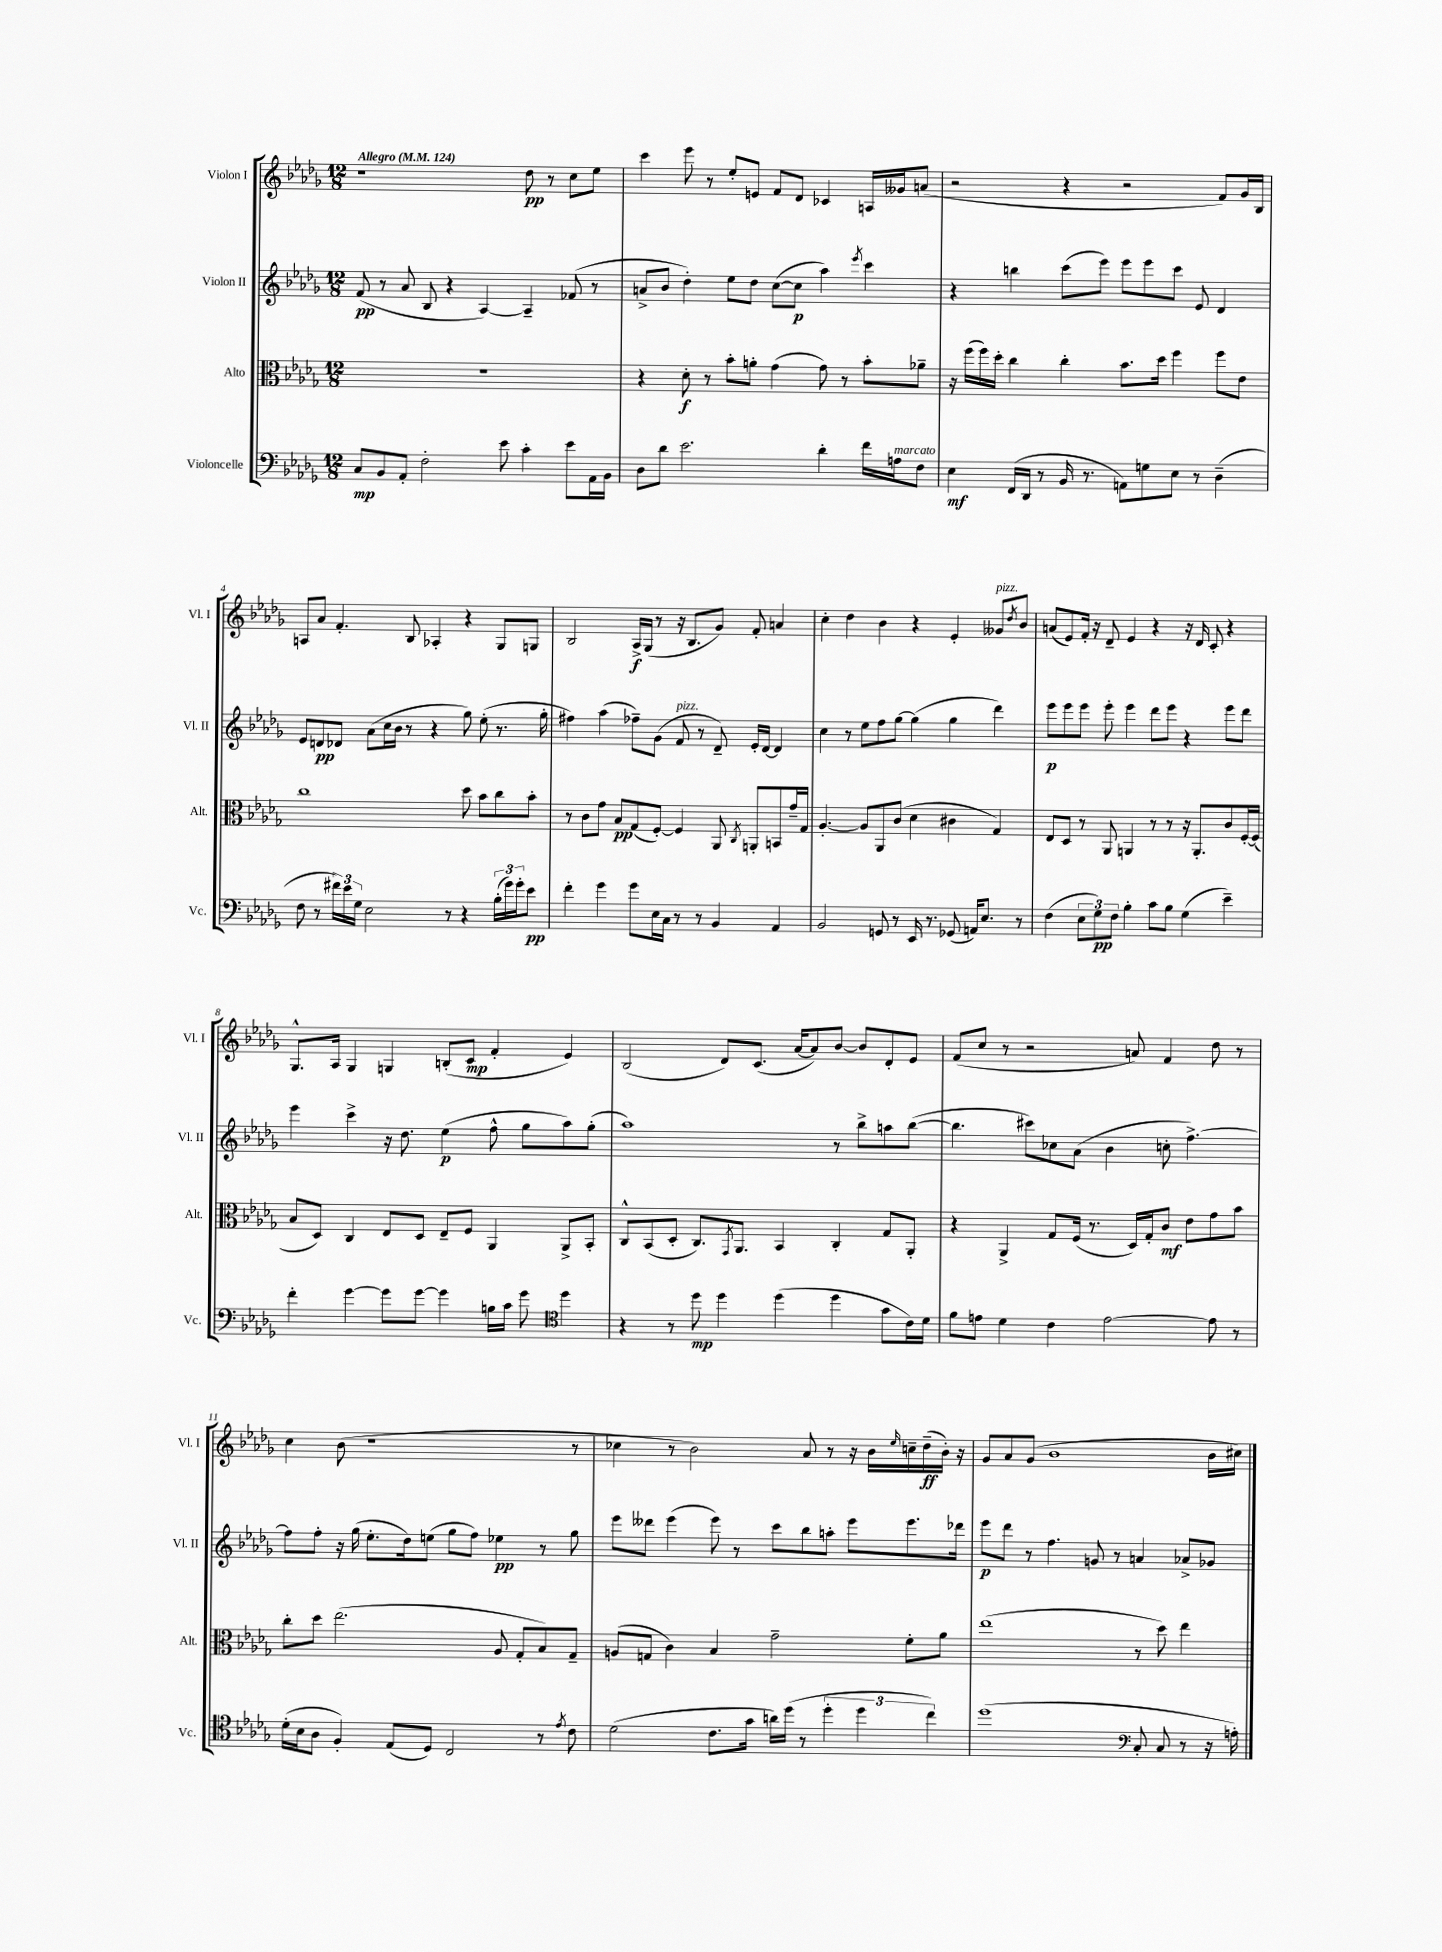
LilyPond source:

<<
\new StaffGroup <<
\new Staff = "s0" \with { instrumentName = "Violon I" shortInstrumentName = "Vl. I" } {
    \clef treble \key des \major \numericTimeSignature \time 12/8 \tempo "Allegro" 4 = 124
    r1 des''8\pp r8 c''8 ees''8 |
    c'''4 ees'''8 r8 ees''8-. e'8 f'8 des'8 ces'4 a16 geses'16 a'8( |
    r2 r4 r2 f'8) ges'16 bes16 |
    a8 aes'8 f'4.-. bes8 aes4-. r4 ges8 g8 |
    bes2 aes16->\f ges16( r8 r16 bes8. ges'8) f'8-. a'4 |
    c''4-. des''4 bes'4 r4 ees'4-. geses'8^\markup { \italic "pizz." } \acciaccatura { des''8 } bes'8 |
    a'8( ees'8) f'16-. r16 des'8-- ees'4 r4 r16 des'16 c'8-. r4 |
    ges8.-^ aes16 ges4 g4 b8-.( c'8\mp f'4-. ees'4) |
    bes2( des'8) c'8.( aes'16~ aes'8) bes'8~ bes'8 des'8-. ees'8 |
    f'8( c''8 r8 r2 a'8) f'4 des''8 r8 |
    c''4 bes'8( r1 r8 |
    ces''4 r8 bes'2) aes'8 r8 r16 bes'16 \grace { ees''16 } c''16-- des''16--\ff( bes'16-.) r16 |
    ges'8 aes'8 ges'8( bes'1 bes'16 cis''16) \bar "|." |
}
\new Staff = "s1" \with { instrumentName = "Violon II" shortInstrumentName = "Vl. II" } {
    \clef treble \key des \major \numericTimeSignature \time 12/8
    f'8\pp( r8 aes'8 bes8 r4 aes4~) aes4-- fes'8( r8 |
    a'8-> bes'8 des''4-.) ees''8 des''8 c''8~( c''8\p aes''4) \acciaccatura { ees'''8 } c'''4 |
    r4 b''4 c'''8( ees'''8) ees'''8 ees'''8 c'''8 ees'8 des'4 |
    ees'8 d'8\pp des'8 aes'8( c''16 bes'16 r8 r4 ges''8) ees''8-.( r8. ges''16-. |
    fis''4) aes''4( fes''8--) ges'8( f'8^\markup { \italic "pizz." } r8 des'8--) ees'16-. des'16~ des'4 |
    c''4 r8 ees''8 f''8 ges''8~ ges''4( ges''4 des'''4) |
    ees'''8\p ees'''8 ees'''8 ees'''8-. ees'''4 des'''8 ees'''8 r4 ees'''8 des'''8 |
    ees'''4 c'''4-> r16 des''8. ees''4\p( f''8-^ ges''8 aes''8) ges''8-.( |
    aes''1) r8 bes''8-> a''8 bes''8~( |
    bes''4. cis'''8) ces''8 aes'8( bes'4 c''8-. f''4.~->) |
    f''8 f''8-. r16 ges''16( ees''8.-. des''16) e''8( ges''8 f''8) ees''4\pp r8 ges''8 |
    ees'''8 deses'''8 ees'''4( ees'''8) r8 c'''8 bes''8 a''8-. ees'''8 ees'''8. des'''16 |
    ees'''8\p des'''8 r8 f''4. g'8 r8 a'4 aes'8-> ges'8 \bar "|." |
}
\new Staff = "s2" \with { instrumentName = "Alto" shortInstrumentName = "Alt." } {
    \clef alto \key des \major \numericTimeSignature \time 12/8
    R1. |
    r4 des'8-.\f r8 bes'8-. a'8-. ges'4( ges'8) r8 bes'8-. aes'8-- |
    r16 f''16( f''16) des''16-. c''4 c''4-. bes'8. des''16 f''4 f''8 ees'8 |
    c''1 des''8 bes'8 c''8 bes'8-. |
    r8 c'8 ges'8 bes8\pp ges8( f8~-.) f4 aes,8 \acciaccatura { c8 } a,8-. b,8 ges'16-- ges16 |
    aes4.~-. aes8 aes,8 c'8( des'4 cis'4 ges4) |
    ees8 des8 r8 aes,8 a,4 r8 r8 r16 a,8.-. c'8 f16~-. f16( |
    bes8 des8) c4 ees8 des8 ees8-- f8 aes,4 aes,8-> bes,8-. |
    c8-^ bes,8( des8-. c8.) \acciaccatura { ges,8 } aes,8. bes,4 c4-. ges8 aes,8-. |
    r4 aes,4-> ges8 f16( r8. des16) ges16-. c'8\mf ees'8 ges'8 bes'8 |
    c''8-. des''8 ees''2.( aes8 ges8-. bes8) ges8-- |
    a8( g8 c'4) bes4 ges'2-- f'8-. aes'8 |
    ees''1( r8 des''8) ees''4 \bar "|." |
}
\new Staff = "s3" \with { instrumentName = "Violoncelle" shortInstrumentName = "Vc." } {
    \clef bass \key des \major \numericTimeSignature \time 12/8
    c8\mp bes,8 aes,8-. f2-. ees'8 c'4-. ees'8 aes,16 bes,16 |
    des8 des'8 ees'2. des'4-. f'16 a16^\markup { \italic "marcato" } f8 |
    ees4\mf f,16( des,16 r8 bes,16 r8. a,8) g8 ees8 r8 des4--( |
    f8 r8 \tuplet 3/2 { fis'16) ees'16 ges16 } ees2 r8 r4 \tuplet 3/2 { bes16-.( ges'16) ges'16-. } ees'8\pp |
    f'4-. ges'4 ges'8 ees16 c16 r8 r8 bes,4 aes,4 |
    bes,2 g,8 r8 ees,16 r8. ges,8( a,16) ees8. r8 |
    f4( \tuplet 3/2 { ees8 ges8\pp) f8 } bes4-. c'8 bes8 ges4( ees'4--) |
    f'4-. ges'4~ ges'8 ges'8~ ges'4 b16 c'16 ges'8 \clef tenor des''4 |
    r4 r8 des''8\mp des''4 des''4( des''4 ges'8 c'16) des'16 |
    f'8 e'8 des'4 c'4 e'2~ e'8 r8 |
    des'16-.( bes16 aes8 f4-.) ees8( des8) c2 r8 \acciaccatura { ees'8 } c'8 |
    des'2( c'8. ges'16 a'16) des''16( r8 \tuplet 3/2 { des''4-. des''4 c''4) } |
    des''1( \clef bass c8-. c8 r8 r16 a16-.) \bar "|." |
}
>>
>>
